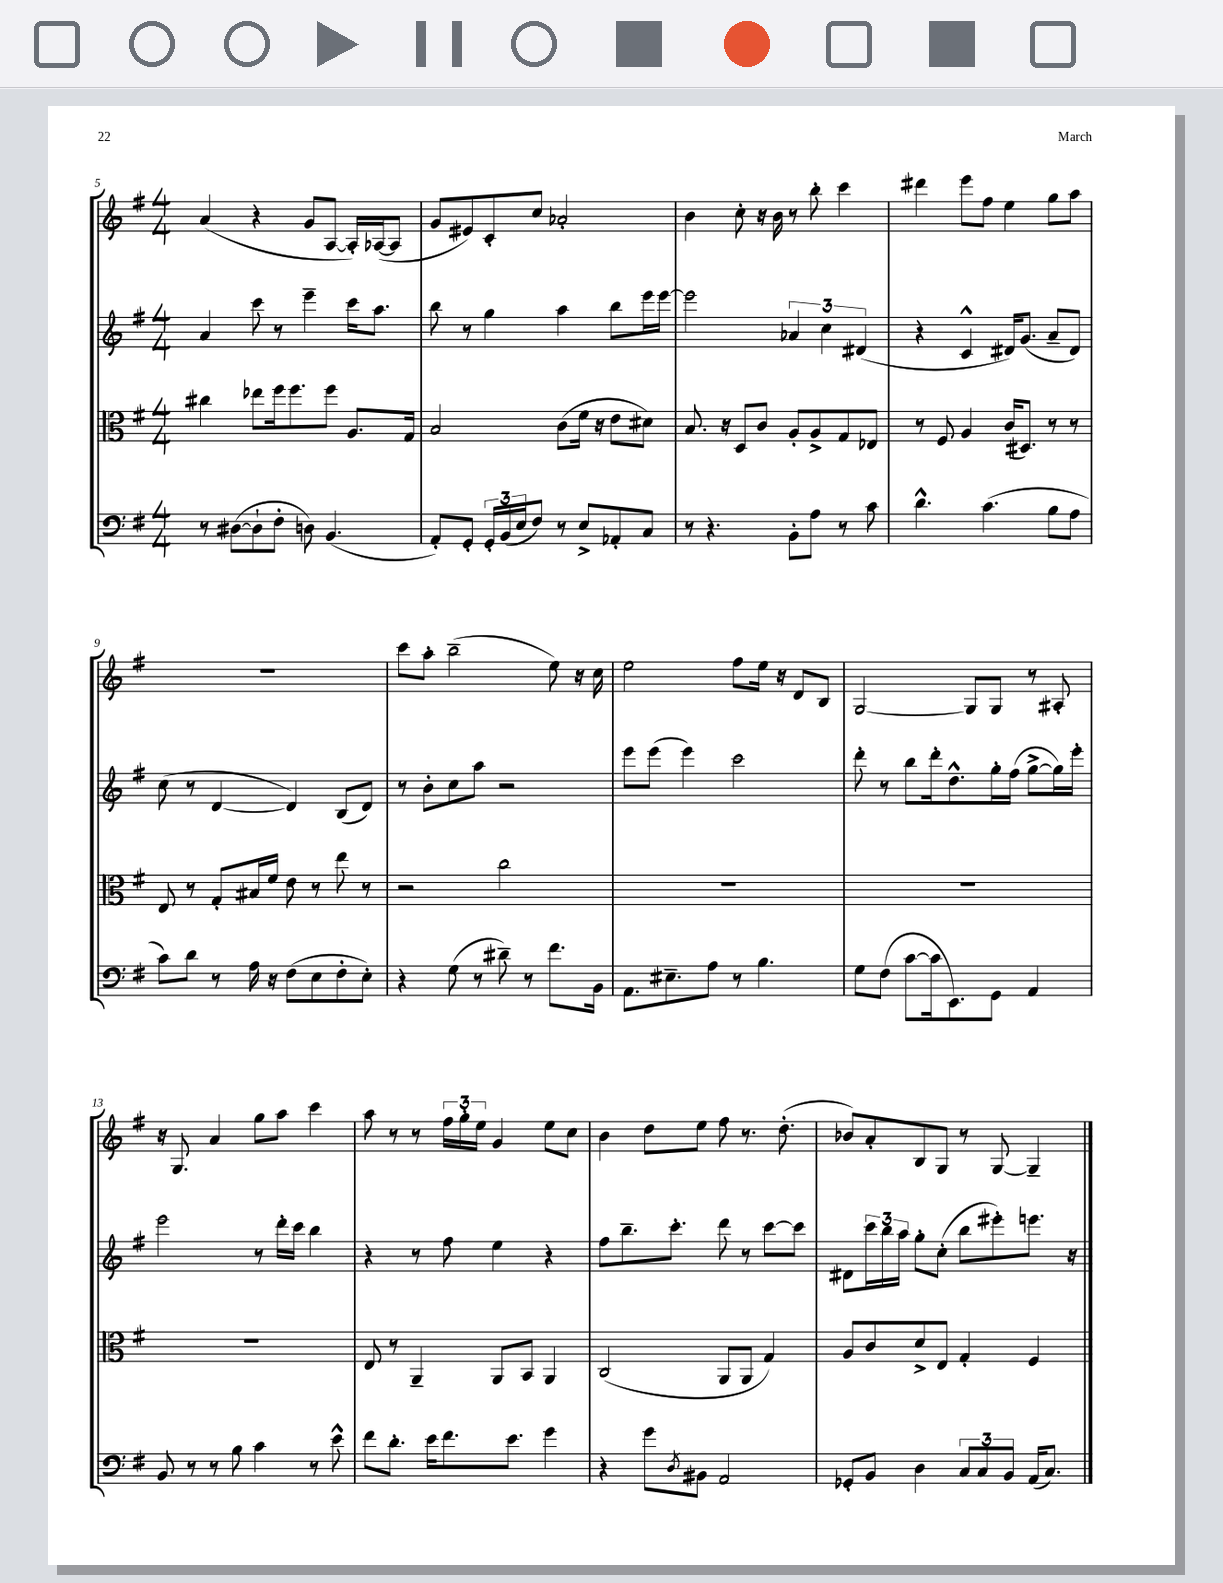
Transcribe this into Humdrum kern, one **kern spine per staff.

**kern	**kern	**kern	**kern
*staff4	*staff3	*staff2	*staff1
*clefF4	*clefC3	*clefG2	*clefG2
*k[f#]	*k[f#]	*k[f#]	*k[f#]
*M4/4	*M4/4	*M4/4	*M4/4
8r	4cc#	4a	(4a
([8D#	.	.	.
8D#`]	8ee-	8ccc	4r
8F#'	16ff#	8r	.
.	8.ff#	.	.
8D)	.	4eee~	8g
(4.BB	8ff#	.	[8A
.	8.A	16ccc	16A'])
.	.	8.aa	([16A-
.	.	.	8A-]
.	16G	.	.
=	=	=	=
8AA')	2B	8bb	8g
8GG'	.	8r	8e#)
24GG'	.	4gg	8c'
(24BB	.	.	.
24E	.	.	.
8F#)	.	.	8cc
8r	(8c	4aa	2a-'
8E^	16f#	.	.
.	16r	.	.
8AA-'	8e	8bb	.
8C	8d#)	16eee	.
.	.	[16eee	.
=	=	=	=
8r	8.B	2eee]	4b
4.r	.	.	.
.	16r	.	.
.	8D	.	8cc'
.	8c	.	16r
.	.	.	16b
8BB'	8A'	6a-	8r
8A	8A^	.	8bb'
.	.	6cc	.
8r	8G	.	4ccc
.	.	(6d#	.
8c	8E-	.	.
=	=	=	=
4.d^^	8r	4r	4ddd#
.	8F#	.	.
.	4A	4c^^	8eee
(4.c	.	.	8ff#
.	(16c	16d#)	4ee
.	8.D#)	(8.g	.
8B	8r	8a~	8gg
8A	8r	8d#)	8aa
=	=	=	=
8c)	8E	(8cc	1r
8d	8r	8r	.
8r	8G'	[4d	.
16A	16B#	.	.
16r	16f#	.	.
(8F#	8e	4d])	.
8E	8r	.	.
8F#'	8ee	(8B	.
8E')	8r	8d)	.
=	=	=	=
4r	2r	8r	8ccc
.	.	8b'	8aa'
(8G	.	8cc	(2bb~
8r	.	8aa	.
8d#~)	2cc	2r	.
8r	.	.	.
8.f#	.	.	8ee)
.	.	.	16r
16BB	.	.	16cc
=	=	=	=
8.AA	1r	8eee	2ee
.	.	(8eee	.
8.E#~	.	.	.
.	.	4eee)	.
8A	.	.	.
8r	.	2ccc	8ff#
4.B	.	.	16ee
.	.	.	16r
.	.	.	8d
.	.	.	8B
=	=	=	=
8G	1r	8ddd'	[2G
(8F#	.	8r	.
[8c	.	8bb	.
16c]	.	16ddd'	.
8.EE)	.	8.dd^^	.
.	.	.	8G]
8GG	.	16gg'	8G
.	.	(16ff#	.
4AA	.	[8gg^	8r
.	.	16gg])	8A#'
.	.	16eee'	.
=	=	=	=
8BB	1r	2eee	16r
.	.	.	8.G
8r	.	.	.
8r	.	.	4a
8B	.	.	.
4c	.	8r	8gg
.	.	16ddd'	8aa
.	.	16ccc	.
8r	.	4bb	4ccc
8e^^	.	.	.
=	=	=	=
8f#	8E	4r	8aa
8.d'	8r	.	8r
.	4AA~	8r	8r
16e	.	.	.
8.f#	.	8ff#	24ff#
.	.	.	24gg'
.	.	.	24ee
.	8AA	4ee	4g
8.e	.	.	.
.	8BB	.	.
4g	4AA	4r	8ee
.	.	.	8cc
=	=	=	=
4r	(2C	8ff#	4b
.	.	8.bb~	.
8g	.	.	8dd
.	.	8.ccc'	.
8qD	.	.	.
8BB#	.	.	8ee
2AA	8AA	8ddd	8ff#
.	8AA	8r	8.r
.	4G)	[8ccc	.
.	.	.	(8.dd'
.	.	8ccc]	.
=	=	=	=
8GG-'	8A	8d#	8b-)
8BB	8c	24ccc	8a'
.	.	24bb	.
.	.	24aa	.
4D	8d^	8gg'	8B
.	8E	(8cc'	8G
12C	4G'	8bb	8r
12C	.	.	.
.	.	8eee#')	[8G
12BB	.	.	.
(16AA	4F#	8.eee	4G~]
8.C)	.	.	.
.	.	16r	.
==	==	==	==
*-	*-	*-	*-
